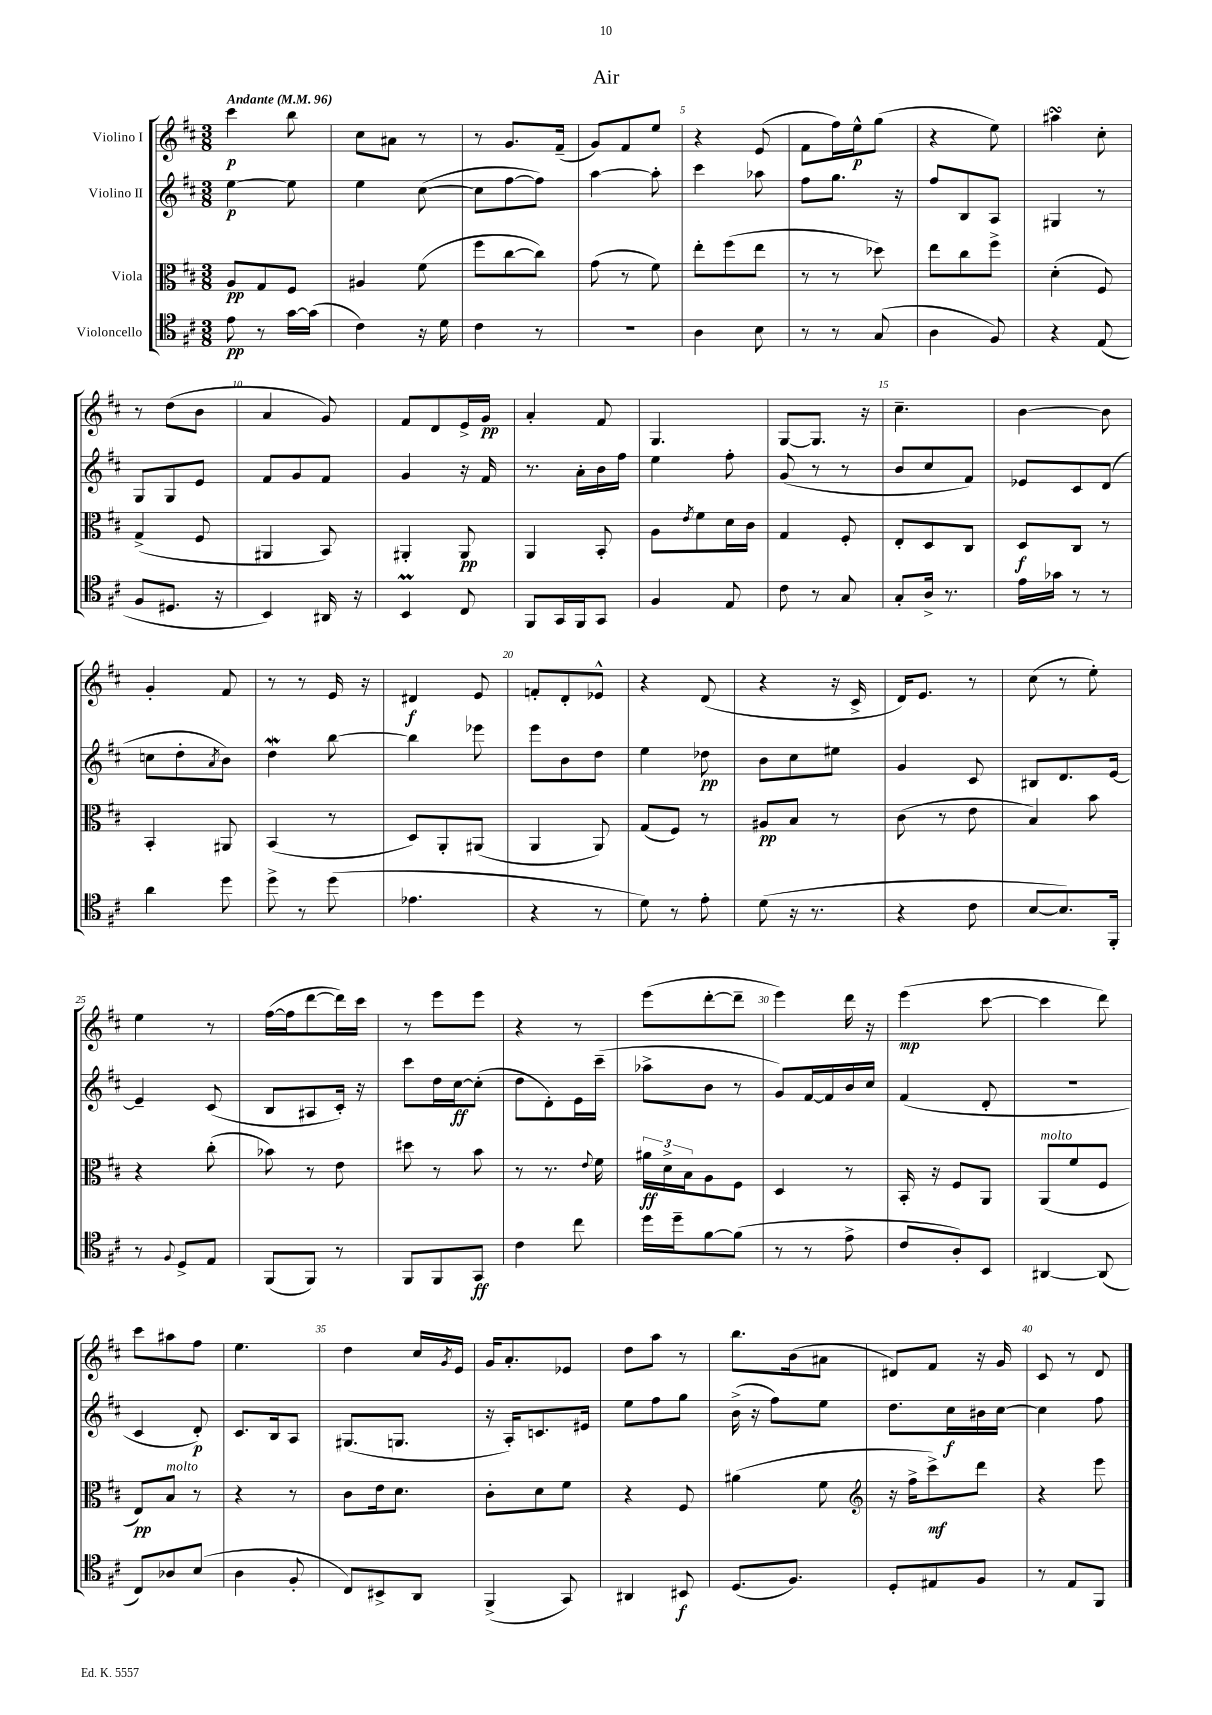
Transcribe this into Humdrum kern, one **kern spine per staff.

**kern	**kern	**kern	**kern
*staff4	*staff3	*staff2	*staff1
*clefC4	*clefC3	*clefG2	*clefG2
*k[f#c#]	*k[f#c#]	*k[f#c#]	*k[f#c#]
*M3/8	*M3/8	*M3/8	*M3/8
*MM96	*MM96	*MM96	*MM96
8e	8A	[4ee	4ccc#
8r	8G	.	.
[16g	8F#	8ee]	8bb
(16g]	.	.	.
=	=	=	=
4c#)	4A#	4ee	8cc#
.	.	.	8a#
16r	(8f#	([8cc#	8r
16d	.	.	.
=	=	=	=
4c#	8ff#	8cc#]	8r
.	[8cc#	[8ff#	8.g
8r	8cc#])	8ff#])	.
.	.	.	(16f#~
=	=	=	=
4.r	(8g	[4aa	8g)
.	8r	.	8f#
.	8f#)	8aa']	8ee
=	=	=	=
4A	8ee'	4ccc#	4r
.	(8ff#	.	.
8B	8ee	8aa-	(8e
=	=	=	=
8r	8r	8ff#	8f#
8r	8r	8.gg	16ff#)
.	.	.	16ee^^
(8G	8dd-)	.	(8gg
.	.	16r	.
=	=	=	=
4A	8ee	8ff#	4r
.	8cc#	8B	.
8F#)	8ff#^	8A	8ee)
=	=	=	=
4r	(4d'	4G#	4aa#
(8E	8F#)	8r	8cc#'
=	=	=	=
8F#	(4G^	8G	8r
8.D#	.	8G	(8dd
.	8F#	8e	8b
16r	.	.	.
=	=	=	=
4BB)	4AA#	8f#	4a
.	.	8g	.
16AA#	8BB)	8f#	8g)
16r	.	.	.
=	=	=	=
4BB	4AA#'	4g	8f#
.	.	.	8d
8C#	8AA#	16r	16e^
.	.	16f#	16g
=	=	=	=
8FF#	4AA	8.r	4a'
16GG	.	.	.
16FF#	.	16a'	.
8GG	8BB'	16b	8f#
.	.	16ff#	.
=	=	=	=
4F#	8A	4ee	4.G
.	8qe	.	.
.	8f#	.	.
8E	16d	8ff#'	.
.	16c#	.	.
=	=	=	=
8c#	4G	(8g	[8G
8r	.	8r	8.G]
8G	8F#'	8r	.
.	.	.	16r
=	=	=	=
8G'	8E'	8b	4.cc#~
16A^	8D	8cc#	.
8.r	.	.	.
.	8C#	8f#)	.
=	=	=	=
16e	8D	8e-	[4b
16g-	.	.	.
8r	8C#	8c#	.
8r	8r	(8d	8b]
=	=	=	=
4a	4BB'	8cc	4g'
.	.	8dd'	.
.	.	8qa	.
8dd	8AA#	8b)	8f#
=	=	=	=
8dd^	(4BB	4dd	8r
8r	.	.	8r
(8dd	8r	[8bb	16e
.	.	.	16r
=	=	=	=
4.e-	8D)	4bb]	4d#
.	8AA'	.	.
.	(8AA#	8eee-	8e
=	=	=	=
4r	4AA	8eee	8f'
.	.	8b	8d'
8r	8AA)	8dd	8e-^^
=	=	=	=
8d)	(8G	4ee	4r
8r	8F#)	.	.
8e'	8r	8dd-	(8d
=	=	=	=
(8d	8A#	8b	4r
16r	8B	8cc#	.
8.r	.	.	.
.	8r	8ee#	16r
.	.	.	16c#^
=	=	=	=
4r	(8c#	4g	16d)
.	.	.	8.e
.	8r	.	.
8c#	8e	8c#	8r
=	=	=	=
[8B	4B)	8B#	(8cc#
8.B])	.	8.d	8r
.	8b	.	8ee')
16FF#'	.	[16e	.
=	=	=	=
8r	4r	4e~]	4ee
8qqF#	.	.	.
8D^	.	.	.
8E	(8cc#'	(8c#	8r
=	=	=	=
(8FF#	8b-)	8B	([16ff#
.	.	.	16ff#]
8FF#)	8r	8A#	[8ddd
8r	8e	16c#')	16ddd])
.	.	16r	16ccc#
=	=	=	=
8FF#	8dd#	8ccc#	8r
8FF#	8r	16dd	8eee
.	.	[16cc#	.
8GG	8b	(8cc#']	8eee
=	=	=	=
4c#	8r	8dd	4r
.	8.r	8d')	.
8cc#	.	16e	8r
.	8qqe	.	.
.	16f#	(16ccc#~	.
=	=	=	=
16dd	24a#	8aa-^	(8eee
.	24d^	.	.
16dd~	.	.	.
.	24B	.	.
[8f#	8A	8b	[8ddd'
(8f#]	8F#	8r	8ddd~]
=	=	=	=
8r	4D	8g)	4eee)
8r	.	[16f#	.
.	.	16f#]	.
8e^	8r	16b	16ddd
.	.	16cc#	16r
=	=	=	=
8c#	16BB'	(4f#	(4eee
.	16r	.	.
8A')	8F#	.	.
8BB	8AA	8d'	[8ccc#
=	=	=	=
[4AA#	(8AA	4.r	4ccc#]
.	8f#	.	.
(8AA#]	8F#	.	8ddd)
=	=	=	=
8C#)	8E)	4c#	8ccc#
8A-	8B	.	8aa#
(8B	8r	8d')	8ff#
=	=	=	=
4A	4r	8.c#	4.ee
.	.	16B	.
8F#'	8r	8A	.
=	=	=	=
8C#)	8c#	(8.G#	4dd
8BB#^	16e	.	.
.	8.d	8.G	.
8AA	.	.	16cc#
.	.	.	8qg
.	.	.	16e
=	=	=	=
(4FF#^	8c#'	16r	16g
.	.	16A')	8.a'
.	8d	8.c	.
8GG)	8f#	.	8e-
.	.	16e#	.
=	=	=	=
4AA#	4r	8ee	8dd
.	.	8ff#	8aa
8BB#	8F#	8gg	8r
=	=	=	=
(8.D	(4a#	(16b^	8.bb
.	.	16r	.
.	.	8ff#)	.
8.F#)	.	.	(16b
.	8f#	8ee	8a#
=	=	=	=
*	*clefG2	*	*
8D'	16r	8.dd	8d#)
.	16ff#^	.	.
8E#	8ccc#^)	.	8f#
.	.	16cc#	.
8F#	8ddd	16b#	16r
.	.	[16cc#	16g
=	=	=	=
8r	4r	4cc#]	8c#
8E	.	.	8r
8FF#	8eee	8ff#	8d
==	==	==	==
*-	*-	*-	*-
